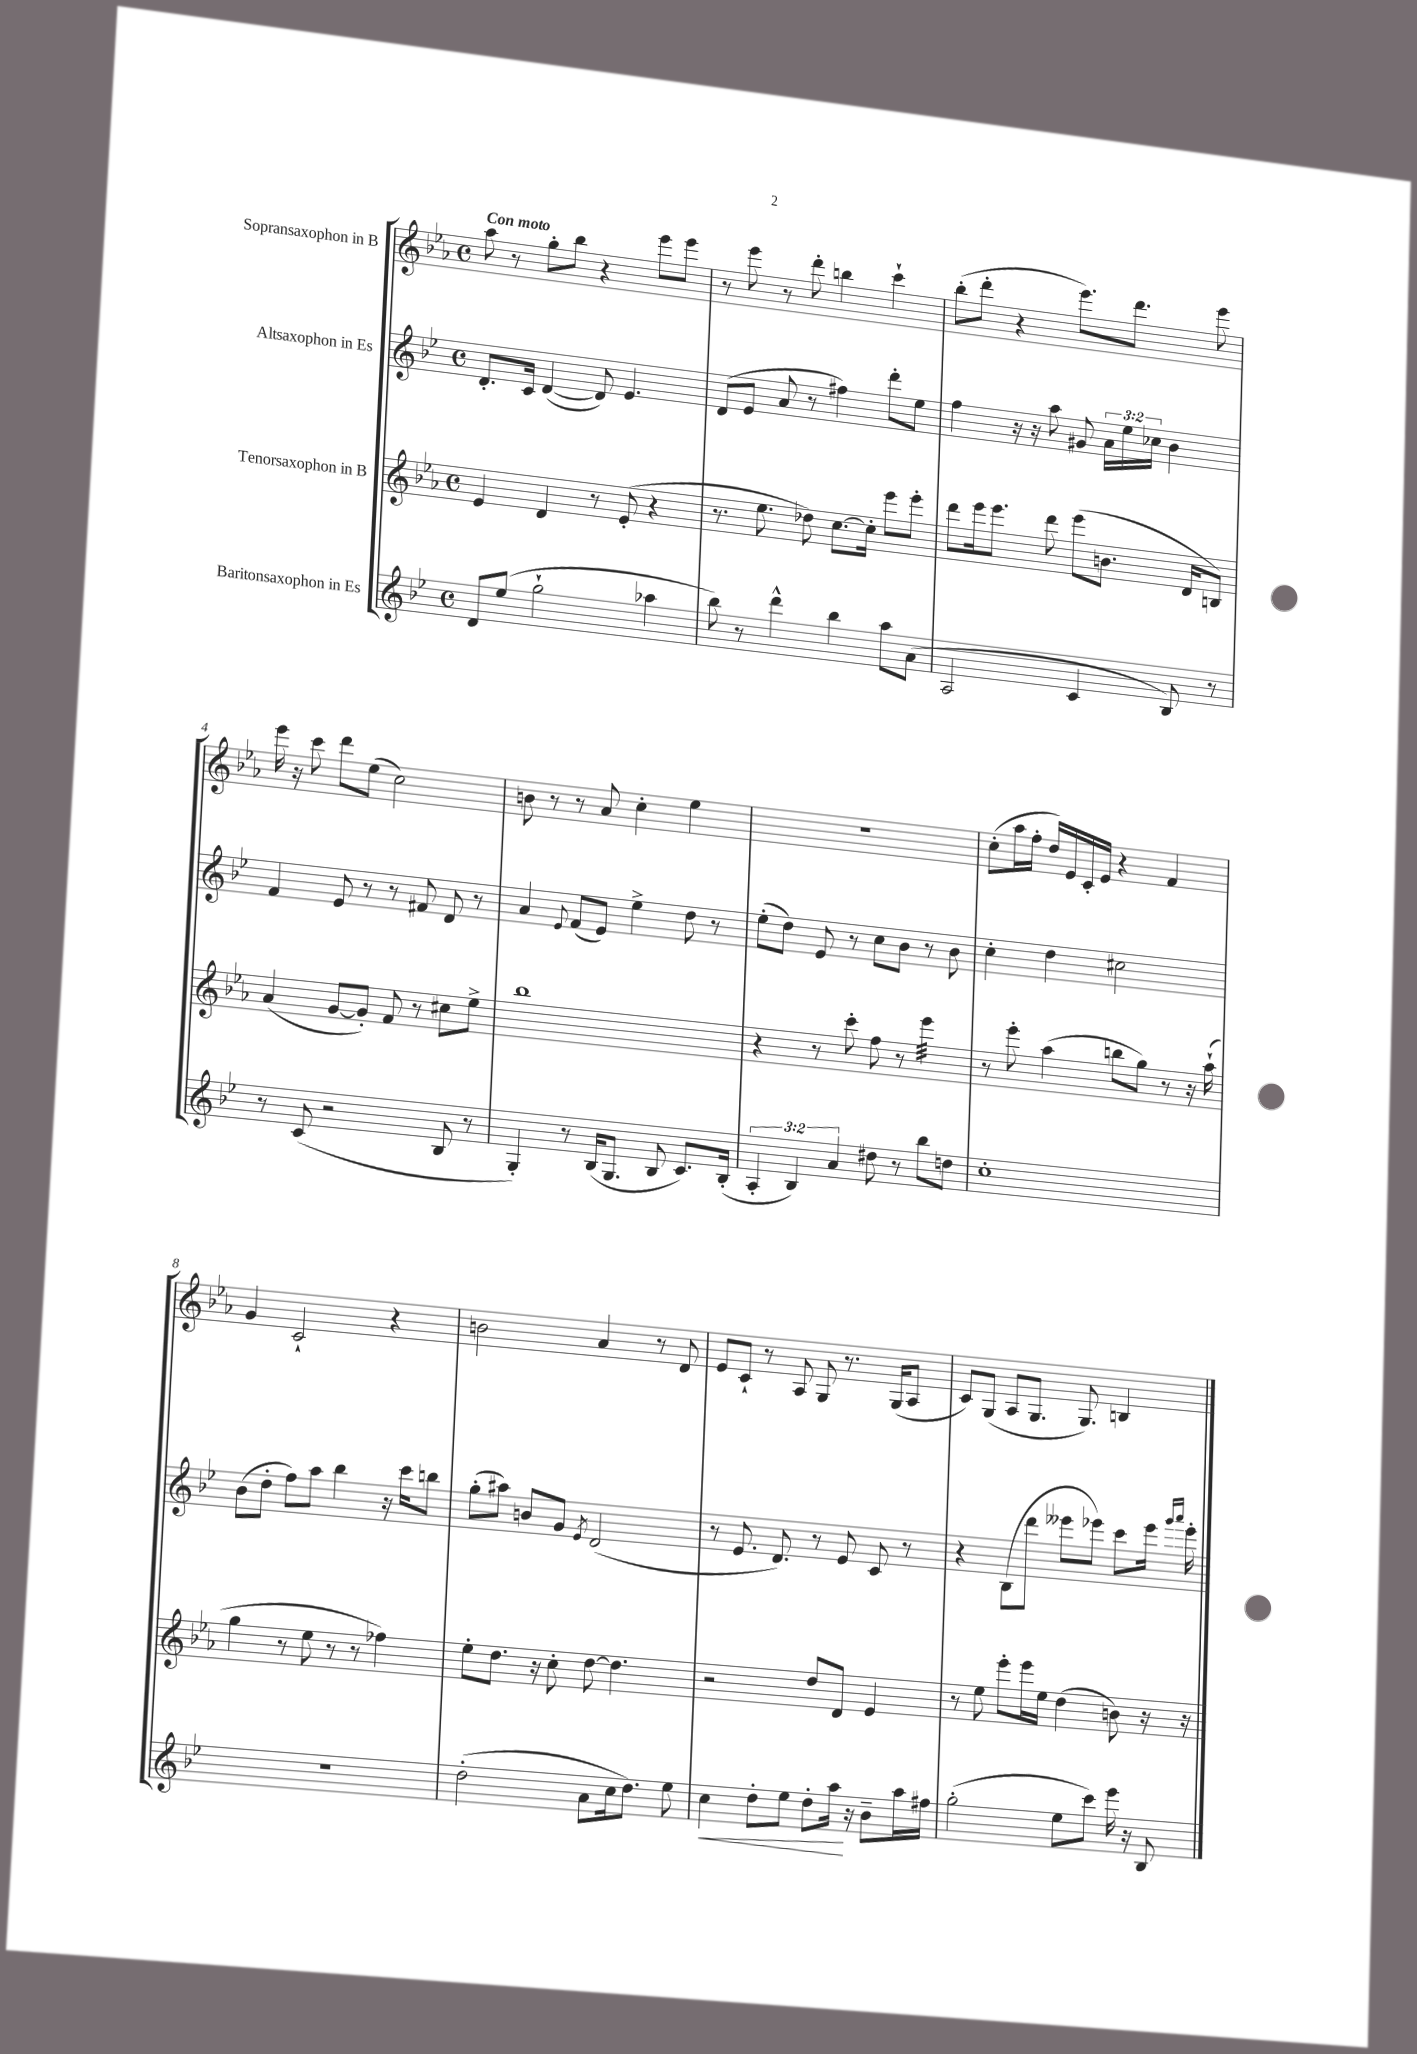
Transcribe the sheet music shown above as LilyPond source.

<<
\new StaffGroup <<
\new Staff = "s0" \with { instrumentName = "Sopransaxophon in B" } {
    \clef treble \key ees \major \defaultTimeSignature \time 4/4 \tempo "Con moto"
    \autoBeamOff aes''8 r8 g''8[-. bes''8] r4 ees'''8[ ees'''8] |
    r8 ees'''8 r8 d'''8-. b''4 c'''4-! |
    bes''8[-.( d'''8]-. r4 ees'''8.[) d'''8.] ees'''8 |
    ees'''16 r16 c'''8 d'''8[ ees''8]( c''2) |
    b'8 r8 r8 aes'8 c''4-. ees''4 |
    R1 |
    c''8[-.( aes''16 f''16]-. d''16[) ees'16 c'16-. ees'16] r4 f'4 |
    g'4 c'2-! r4 |
    b'2 aes'4 r8 d'8 |
    ees'8[ c'8]-! r8 aes8 g8 r8. g16[( aes8] |
    c'8[) g8]( aes8[ g8.] g8.) b4 \bar "|." |
}
\new Staff = "s1" \with { instrumentName = "Altsaxophon in Es" } {
    \clef treble \key bes \major \defaultTimeSignature \time 4/4 \override Staff.TupletNumber.text = #tuplet-number::calc-fraction-text
    \autoBeamOff d'8.[-. c'16] d'4~( d'8) ees'4. |
    d'8[( ees'8] a'8 r8 fis''4) d'''8[-. ees''8] |
    f''4 r16 r16 a''8 gis'8 \tuplet 3/2 { a'16[ ees''16 ces''16] } bes'4 |
    f'4 ees'8 r8 r8 fis'8 d'8 r8 |
    a'4 \appoggiatura { ees'8 } f'8[( ees'8]) ees''4-> d''8 r8 |
    ees''8[-.( d''8]) ees'8 r8 c''8[ bes'8] r8 bes'8 |
    c''4-. d''4 cis''2 |
    bes'8[( d''8]-. f''8[) a''8] bes''4 r16 c'''16[ b''8] |
    g''8[-.( ais''8]) b'8[ g'8] \acciaccatura { ees'8 } d'2( |
    r8 ees'8. d'8.) r8 ees'8 c'8 r8 |
    r4 bes8[( d'''8] eeses'''8[ ees'''8]) c'''8[ ees'''16] \grace { g'''16[ a'''16] } ees'''16-. \bar "|." |
}
\new Staff = "s2" \with { instrumentName = "Tenorsaxophon in B" } {
    \clef treble \key ees \major \defaultTimeSignature \time 4/4
    \autoBeamOff ees'4 d'4 r8 ees'8-.( r4 |
    r8. ees''8. des''8) c''8.[~ c''16]-. ees'''8[ ees'''8]-. |
    d'''8[ ees'''16 ees'''8.] d'''8 ees'''8[( b'8.] d'16[ b8]) |
    aes'4( g'8[~ g'8]-.) f'8 r8 cis''8[ ees''8]-> |
    bes''1 |
    r4 r8 c'''8-. f''8 r8 ees'''4:32 |
    r8 ees'''8-. aes''4( b''8[ g''8]) r8 r16 aes''16-!( |
    g''4 r8 ees''8 r8 r8 fes''4) |
    ees''8[-. d''8.] r16 c''8-. d''8~ d''4. |
    r2 d''8[ d'8] ees'4 |
    r8 ees''8 ees'''8[-. ees'''16 ees''16] d''4( b'8) r16 r16 \bar "|." |
}
\new Staff = "s3" \with { instrumentName = "Baritonsaxophon in Es" } {
    \clef treble \key bes \major \defaultTimeSignature \time 4/4 \override Staff.TupletNumber.text = #tuplet-number::calc-fraction-text
    \autoBeamOff d'8[ ees''8]( g''2-! aes''4 |
    bes''8) r8 d'''4-^ bes''4 a''8[ a'8]( |
    a2 c'4 bes8) r8 |
    r8 c'8( r2 bes8 r8 |
    g4-.) r8 bes16[( g8.] bes8 c'8.[) bes16]-.( |
    \tuplet 3/2 { a4-. bes4) a'4 } dis''8 r8 bes''8[ d''8] |
    c''1-. |
    r1 |
    d''2-.( a'8[ c''16 d''8.]) ees''8 |
    c''4\< d''8[-. ees''8] d''8[-. a''16]\! r16 bes'8[-- a''16 fis''16] |
    g''2-.( ees''8[ c'''8]) ees'''16 r16 bes8 \bar "|." |
}
>>
>>
